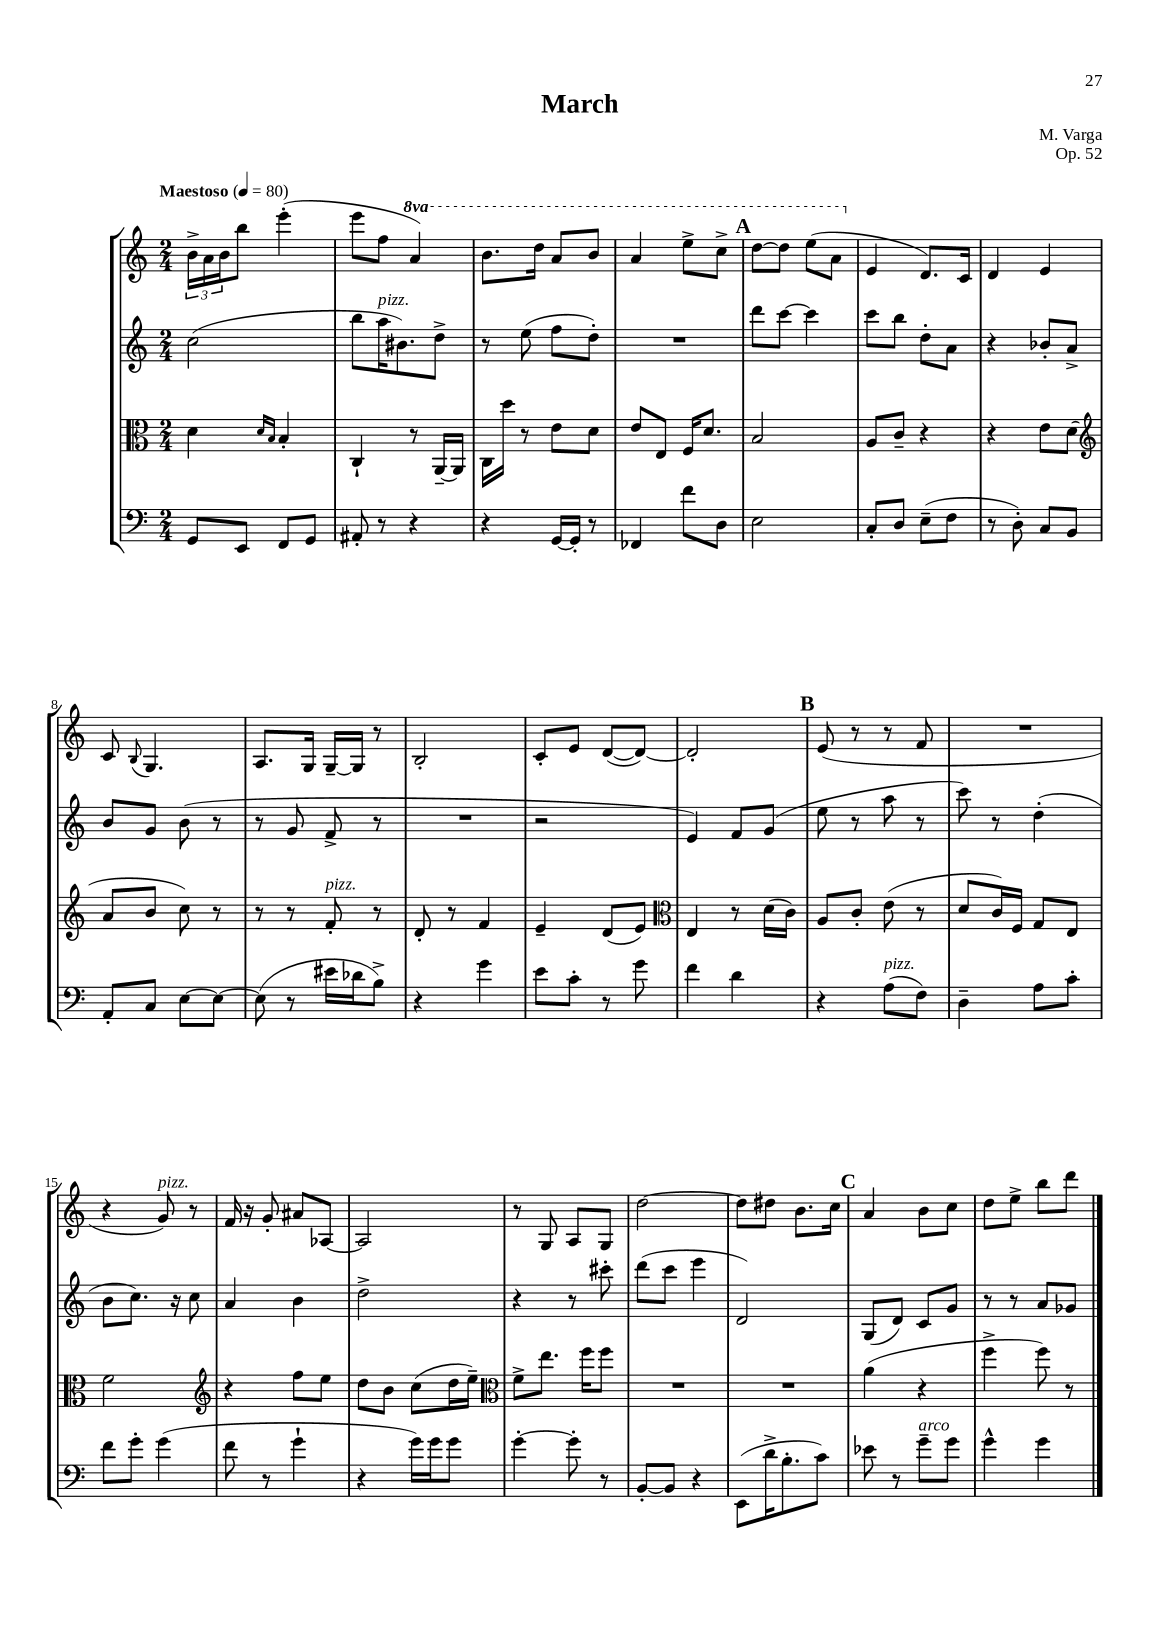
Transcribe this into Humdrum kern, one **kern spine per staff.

**kern	**kern	**kern	**kern
*staff4	*staff3	*staff2	*staff1
*clefF4	*clefC3	*clefG2	*clefG2
*k[]	*k[]	*k[]	*k[]
*M2/4	*M2/4	*M2/4	*M2/4
*MM80	*MM80	*MM80	*MM80
8GG/L	4d\	(2cc\	24b^\LL
.	.	.	24a\
.	.	.	24b\J
8EE/J	.	.	8bb\J
.	16qqd/LL	.	.
.	16qqB/JJ	.	.
8FF/L	4B'/	.	(4eee'\
8GG/J	.	.	.
=	=	=	=
8AA#'/	4C`/	8bb\L	8eee\L
8r	.	16aa\K	8ff\J
.	.	8.b#\)	.
4r	8r	.	4aa/)
.	[16AA~/LL	8dd^\J	.
.	16AA/]JJ	.	.
=	=	=	=
4r	16C\LL	8r	8.bb\L
.	16dd\JJ	.	.
.	8r	(8ee\	.
.	.	.	16ddd\Jk
[16GG/LL	8e\L	8ff\L	8aa/L
16GG'/]JJ	.	.	.
8r	8d\J	8dd'\J)	8bb/J
=	=	=	=
4FF-/	8e/L	2r	4aa/
.	8E/J	.	.
8f\L	16F/LK	.	8eee^\L
.	8.d/J	.	.
8D\J	.	.	8ccc^\J
=	=	=	=
2E\	2B/	8ddd\L	[8ddd\L
.	.	[8ccc\J	8ddd\]J
.	.	4ccc\]	(8eee\L
.	.	.	8aa\J
=	=	=	=
8C'/L	8A/L	8ccc\L	4e/
8D/J	8c~/J	8bb\J	.
(8E~\L	4r	8dd'\L	8.d/L)
8F\J	.	8a\J	.
.	.	.	16c/Jk
=	=	=	=
8r	4r	4r	4d/
8D'\)	.	.	.
8C/L	8e\L	8b-'/L	4e/
8BB/J	(8d\J	8a^/J	.
=	=	=	=
*	*clefG2	*	*
8AA'/L	8a/L	8b/L	8c/
.	.	.	8qqB/
8C/J	8b/J	8g/J	4.G/
[8E\L	8cc\)	(8b\	.
8E\_J	8r	8r	.
=	=	=	=
(8E\]	8r	8r	8.A/L
8r	8r	8g/	.
.	.	.	16G/Jk
16e#\LL	8f'/	8f^/	[16G~/LL
16d-\J	.	.	16G/]JJ
8B^\J)	8r	8r	8r
=	=	=	=
4r	8d'/	2r	2B'/
.	8r	.	.
4g\	4f/	.	.
=	=	=	=
8e\L	4e~/	2r	8c'/L
8c'\J	.	.	8e/J
8r	(8d/L	.	([8d/L
8g\	8e/J)	.	8d/_J)
=	=	=	=
*	*clefC3	*	*
4f\	4E/	4e/)	2d'/]
4d\	8r	8f/L	.
.	(16d\LL	(8g/J	.
.	16c\JJ)	.	.
=	=	=	=
4r	8A/L	8ee\	(8e/
.	8c'/J	8r	8r
(8A\L	(8e\	8aa\	8r
8F\J)	8r	8r	8f/
=	=	=	=
4D~\	8d/L	8ccc\)	2r
.	16c/L)	8r	.
.	16F/JJ	.	.
8A\L	8G/L	(4dd'\	.
8c'\J	8E/J	.	.
=	=	=	=
8f\L	2f\	8b\L	4r
8g'\J	.	8.cc\J)	.
(4g\	.	.	8g/)
.	.	16r	.
.	.	8cc\	8r
=	=	=	=
*	*clefG2	*	*
8f\	4r	4a/	16f/
.	.	.	16r
8r	.	.	8g'/
4g`\	8ff\L	4b\	8a#/L
.	8ee\J	.	[8A-/J
=	=	=	=
4r	8dd\L	2dd^\	2A-/]
.	8b\J	.	.
16g\LL)	(8cc\L	.	.
16g\J	.	.	.
8g\J	16dd\L	.	.
.	16ee~\JJ)	.	.
=	=	=	=
*	*clefC3	*	*
[4g'\	8f^\L	4r	8r
.	8.ee\J	.	8G/
8g'\]	.	8r	8A/L
.	16ff\LK	.	.
8r	8ff\J	8ccc#'\	8G/J
=	=	=	=
[8BB'/L	2r	(8ddd\L	[2dd\
8BB/]J	.	8ccc\J	.
4r	.	4eee\	.
=	=	=	=
(8EE\L	2r	2d/)	8dd\]L
16d^\K	.	.	8dd#\J
8.B'\	.	.	.
.	.	.	8.b\L
8c\J)	.	.	.
.	.	.	16cc\Jk
=	=	=	=
8e-\	(4a\	(8G/L	4a/
8r	.	8d/J)	.
8g~\L	4r	8c/L	8b\L
8g\J	.	8g/J	8cc\J
=	=	=	=
4g^^\	4ff^\	8r	8dd\L
.	.	8r	8ee^\J
4g\	8ff\)	8a/L	8bb\L
.	8r	8g-/J	8ddd\J
==	==	==	==
*-	*-	*-	*-
